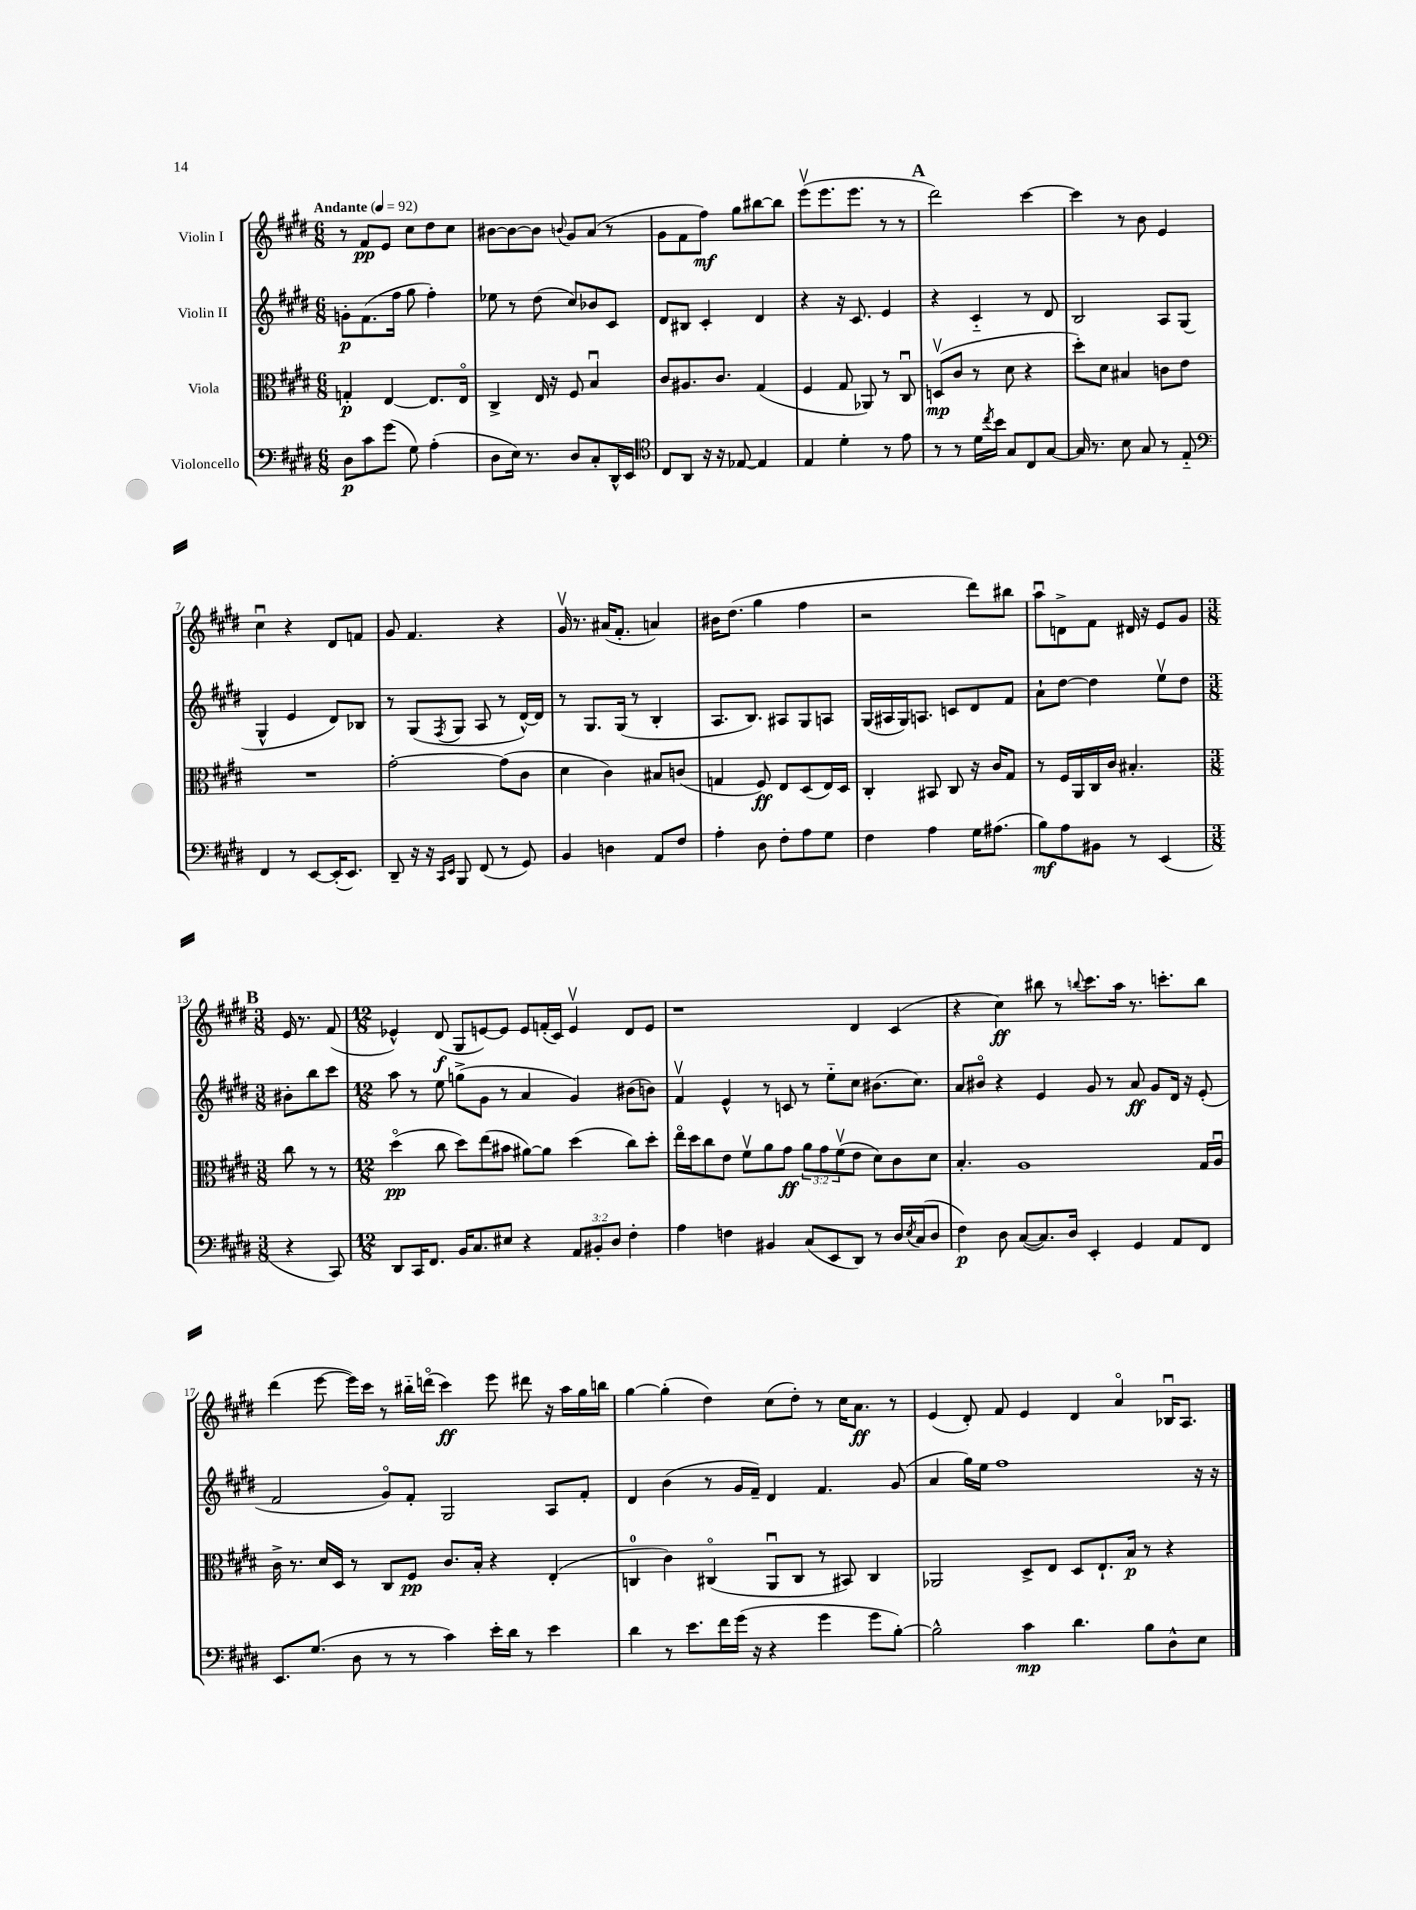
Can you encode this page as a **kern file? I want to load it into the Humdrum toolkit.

**kern	**kern	**kern	**kern
*staff4	*staff3	*staff2	*staff1
*clefF4	*clefC3	*clefG2	*clefG2
*k[f#c#g#d#]	*k[f#c#g#d#]	*k[f#c#g#d#]	*k[f#c#g#d#]
*M6/8	*M6/8	*M6/8	*M6/8
*MM92	*MM92	*MM92	*MM92
8D#	4G'	8g'	8r
8c#	.	(8.f#	8f#
(8g#	[4E	.	8e
.	.	16ff#	.
8G#)	.	8gg#	8cc#
(4A'	8.E]	4ff#')	8dd#
.	.	.	8cc#
.	16Eo	.	.
=	=	=	=
8D#	4C#^	8ee-	[8b#
16E)	.	8r	8b#_
8.r	.	.	.
.	16E	(8dd#	8b#]
.	16r	.	.
.	.	.	8qqb
8D#	8F#	8cc#)	8g#
8C#'	4Bu	8b-	(8a
16DD#^^	.	8c#	8r
16EE	.	.	.
=	=	=	=
*clefC4	*	*	*
8C#	8c#	8d#	8g#
8AA	8.A#	8B#	8f#
16r	.	4c#'	8ff#)
16r	8.c#	.	.
[8E-	.	.	8gg#
4E-]	(4G#	4d#	[8bb#
.	.	.	8bb#]
=	=	=	=
4E	4F#	4r	(8eeev
.	.	.	8.eee
4d#'	8G#	16r	.
.	.	8.c#	8.eee
.	8AA-)	.	.
8r	8r	4e	8r
8e	8C#u	.	8r
=	=	=	=
8r	(8Dv	4r	2ddd#)
8r	8c#	.	.
16d#	8r	4c#'~	.
8qcc#	.	.	.
16b	.	.	.
8G#	8d#	.	.
8C#	4r	8r	[4ccc#
[8G#	.	8d#	.
=	=	=	=
16G#]	8dd#')	2B	4ccc#]
8.r	.	.	.
.	8d#	.	.
8B	4B#	.	8r
8G#	.	.	8b
8r	8c	8A	4e
8E'~	8e	(8G#	.
=	=	=	=
*clefF4	*	*	*
4FF#	2.r	4G#^^	4cc#u
8r	.	4e	4r
[8EE	.	.	.
(16EE']	.	8d#)	8d#
8.EE)	.	.	.
.	.	8B-	8f
=	=	=	=
8DD#~	[2g#'	8r	8g#
16r	.	(8G#	4.f#
16r	.	.	.
16qqCC#	.	.	.
16qqEE	.	8qF#	.
8BBB	.	8G#	.
(8FF#	.	8A	.
8r	(8g#]	8r	4r
8GG#)	8c#	[16d#^^)	.
.	.	16d#]	.
=	=	=	=
4BB	4d#	8r	16g#v
.	.	.	8.r
.	.	8.G#	.
4D	4c#)	.	(16a#
.	.	(16G#	8.f#'
.	.	8r	.
8AA	8B#	4B'	4a)
8F#	(8c	.	.
=	=	=	=
4A'	4G	8.A	16b#
.	.	.	(8.dd#
.	.	8.B)	.
8D#	8F#)	.	4gg#
8F#'	8E	8A#	.
8A	(8D#	8G#	4ff#
8G#	16E)	8A	.
.	16D#	.	.
=	=	=	=
4F#	4C#'	(16G#	2r
.	.	16A#	.
.	.	16G#)	.
.	.	8.A	.
4A	8BB#	.	.
.	8C#	8c	.
16G#	16r	8d#	8ddd#)
(8.A#	16c#	.	.
.	8G#	8f#	8bb#
=	=	=	=
8B)	8r	8a`	8aau
8A	16F#	[8dd#	8d^
.	16AA	.	.
8BB#	16C#	4dd#]	8f#
.	16c#	.	.
8r	4.B#'	.	16d#
.	.	.	16r
(4EE	.	8eev	8e
.	.	8dd#	8g#
=	=	=	=
*M3/8	*M3/8	*M3/8	*M3/8
4r	8cc#	8b#'	16e
.	.	.	8.r
.	8r	8bb	.
8CC#)	8r	8ccc#	(8f#
=	=	=	=
*M12/8	*M12/8	*M12/8	*M12/8
8DD#	(4dd#o	8aa	4e-^^)
16CC#	.	8r	.
8.FF#	.	.	.
.	8cc#	8ee	(8d#
16BB	8dd#)	(8gg^	8G#
8.C#	.	.	.
.	(8ee	8g#	[8e)
8E#	8b#	8r	8e]
4r	[8a#)	4a	8e
.	8a#]	.	(16f'
.	.	.	16c#)
12AA	(4dd#	4g#)	4ev
12BB#'	.	.	.
12D#	.	.	.
4F#'	8cc#)	(8b#	8d#
.	8dd#'	8b)	8e
=	=	=	=
4A	16eeo	4f#v	1r
.	16dd#	.	.
.	8cc#	.	.
4F	8e	4e^^	.
.	8f#v	.	.
4BB#	8a	8r	.
.	8g#	8c	.
(8C#	12a	8r	.
.	12g#	.	.
8EE	.	8ee'~	.
.	(12f#v	.	.
8DD#)	8e	8cc#	4d#
8r	8d#)	(8.b#	.
16D#	8c#	.	(4c#
8qE	.	.	.
(16C#	.	8.cc#)	.
8D#	8d#	.	.
=	=	=	=
4F#)	4.B'	8a	4r
.	.	8b#o	.
8D#	.	4r	4cc#)
([8C#	1A	.	.
8.C#])	.	4e	8bb#
.	.	.	8r
16D#	.	.	.
.	.	.	8qqbb
4EE'	.	8g#	8.ccc#
.	.	8r	.
.	.	.	16aa
4GG#	.	8a	8.r
.	.	8g#	.
.	.	.	8.ccc'
8AA	.	16d#	.
.	.	16r	.
8FF#	16G#	(8e'	8bb
.	16Au	.	.
=	=	=	=
8.EE	16c#^	2f#	(4ddd#
.	8.r	.	.
(8.G#	.	.	.
.	16d#	.	[8eee
.	16D#	.	.
8D#	8r	.	16eee])
.	.	.	16ccc#
8r	8C#	8g#o)	8r
8r	8F#	8f#'	16bb#'~
.	.	.	(16dddo
4c#)	8.c#	2G#	4ccc#)
.	16B'	.	.
16e'	4r	.	8eee
16d#	.	.	.
8r	.	.	8ddd#
4e	(4E'	8A	16r
.	.	.	16aa
.	.	8f#'	16gg#
.	.	.	16bb
=	=	=	=
4d#	4C	4d#	[4gg#
8r	4c#)	(4b	(4gg#']
8.e	.	.	.
.	(4C#o	8r	4dd#)
16f#	.	.	.
(16g#	.	16g#	.
16r	.	16f#~)	.
4r	8AAu	4d#	(8cc#
.	8C#	.	8dd#')
4g#	8r	4.f#	8r
.	8BB#)	.	16cc#
.	.	.	8.a
8g#	4C#	.	.
[8B')	.	(8g#	8r
=	=	=	=
2B^^]	2AA-	4a	(4e
.	.	16gg#)	8d#')
.	.	16ee	.
.	.	1ff#	8f#
4c#	8D#^	.	4e
.	8E	.	.
4.d#	8D#	.	4d#
.	8.E`	.	.
.	.	.	4ao
.	16B	.	.
8B	8r	.	.
8D#^^	4r	.	16B-u
.	.	.	8.A
8E	.	16r	.
.	.	16r	.
==	==	==	==
*-	*-	*-	*-
